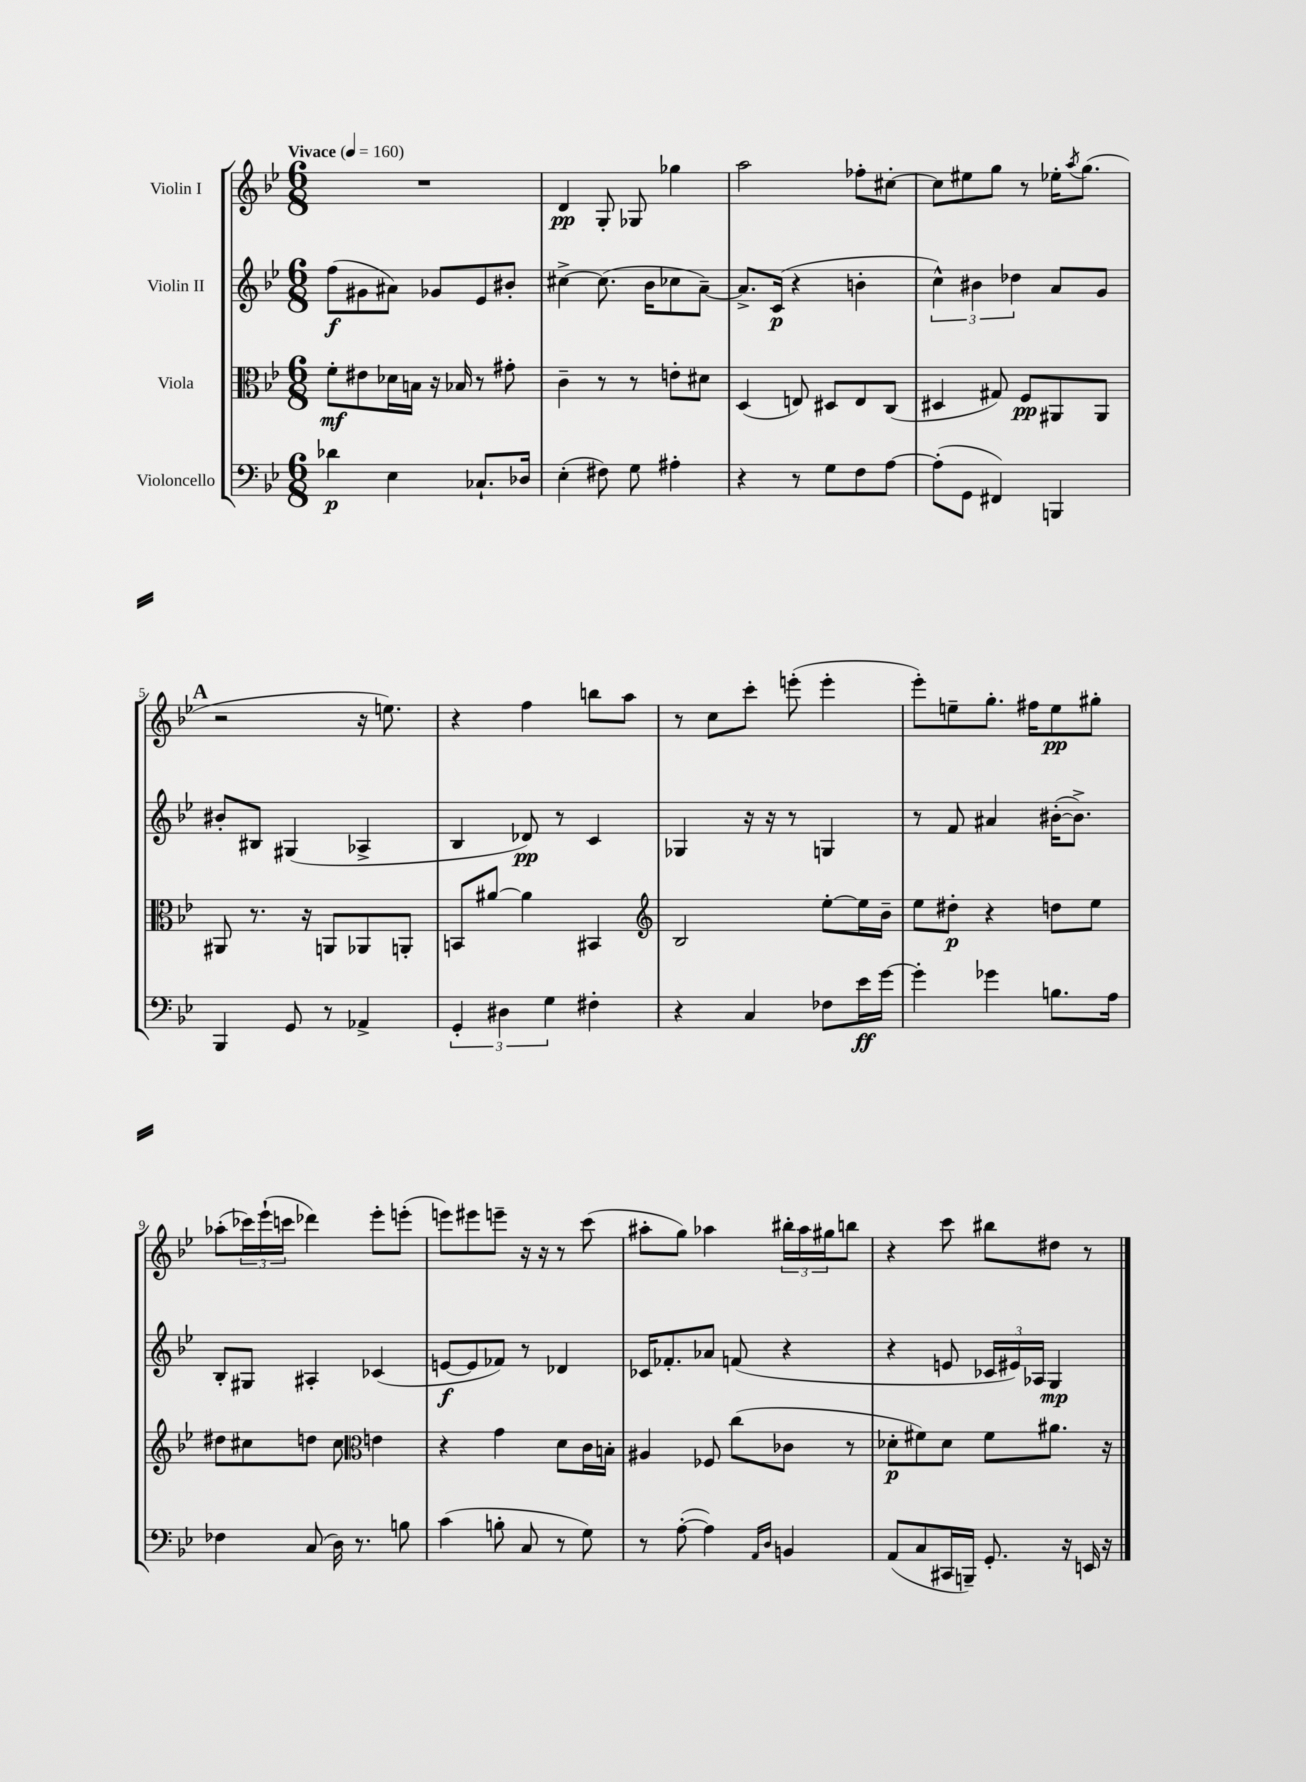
<<
\new StaffGroup <<
\new Staff = "s0" \with { instrumentName = "Violin I" } {
    \clef treble \key bes \major \numericTimeSignature \time 6/8 \tempo "Vivace" 4 = 160
    R2. |
    d'4\pp g8-. ges8 ges''4 |
    a''2 fes''8-. cis''8~-. |
    cis''8 eis''8 g''8 r8 ees''16-. \acciaccatura { a''8 } g''8.( |
    \mark \markup { \bold "A" } r2 r16 e''8.) |
    r4 f''4 b''8 a''8 |
    r8 c''8 c'''8-. e'''8-.( e'''4-. |
    ees'''8-.) e''8-- g''8.-. fis''16 e''8\pp gis''8-. |
    aes''8-.( \tuplet 3/2 { ces'''16) ees'''16-!( c'''16 } des'''4) ees'''8-. e'''8-.( |
    e'''8) eis'''8 e'''8-- r16 r16 r8 c'''8( |
    ais''8-. g''8) aes''4 \tuplet 3/2 { bis''16-. aes''16 gis''16 } b''8 |
    r4 c'''8 bis''8 dis''8 r8 \bar "|." |
}
\new Staff = "s1" \with { instrumentName = "Violin II" } {
    \clef treble \key bes \major \numericTimeSignature \time 6/8
    f''8\f( gis'8 ais'8) ges'8 ees'8 bis'8-. |
    cis''4~-> cis''8.( bes'16 ces''8 a'8~--) |
    a'8.-> c'16\p( r4 b'4-. |
    \tuplet 3/2 { c''4-^) bis'4 des''4 } a'8 g'8 |
    \mark \markup { \bold "A" } bis'8-. bis8 gis4( aes4-> |
    bes4 des'8\pp) r8 c'4 |
    ges4 r16 r16 r8 g4 |
    r8 f'8 ais'4 bis'16~-.( bis'8.->) |
    bes8-. gis8 ais4-. ces'4( |
    e'8~\f e'8 fes'8) r8 des'4 |
    ces'16 fes'8.-. aes'8 f'8( r4 |
    r4 e'8 \tuplet 3/2 { ces'16 eis'16) aes16 } g4\mp \bar "|." |
}
\new Staff = "s2" \with { instrumentName = "Viola" } {
    \clef alto \key bes \major \numericTimeSignature \time 6/8
    f'8-.\mf eis'8 des'16 b16 r16 bes16 r8 gis'8-. |
    c'4-- r8 r8 e'8-. dis'8 |
    d4( e8) dis8 e8 c8( |
    dis4 gis8) f8\pp ais,8 ais,8 |
    \mark \markup { \bold "A" } ais,8 r8. r16 a,8 aes,8 a,8-. |
    b,8 ais'8~ ais'4 bis,4 |
    \clef treble bes2 ees''8~-. ees''16 bes'16-- |
    ees''8 dis''8-.\p r4 d''8 ees''8 |
    dis''8 cis''8 d''8 cis''8 \clef alto e'4 |
    r4 g'4 d'8 c'16 b16-. |
    ais4 fes8 c''8( ces'8 r8 |
    des'8-.\p fis'8) des'8 fis'8 ais'8. r16 \bar "|." |
}
\new Staff = "s3" \with { instrumentName = "Violoncello" } {
    \clef bass \key bes \major \numericTimeSignature \time 6/8
    des'4\p ees4 ces8.-! des16 |
    ees4-.( fis8) g8 ais4-. |
    r4 r8 g8 f8 a8~ |
    a8-.( g,8 fis,4) b,,4 |
    \mark \markup { \bold "A" } bes,,4 g,8 r8 aes,4-> |
    \tuplet 3/2 { g,4-. dis4 g4 } fis4-. |
    r4 c4 fes8 ees'16\ff g'16~ |
    g'4-. ges'4 b8. a16 |
    fes4 c8( d16) r8. b8 |
    c'4( b8-. c8 r8 g8) |
    r8 a8~-.( a4) \grace { a,16 d16 } b,4 |
    a,8( c8 cis,16 b,,16--) g,8.-. r16 e,16 r16 \bar "|." |
}
>>
>>
